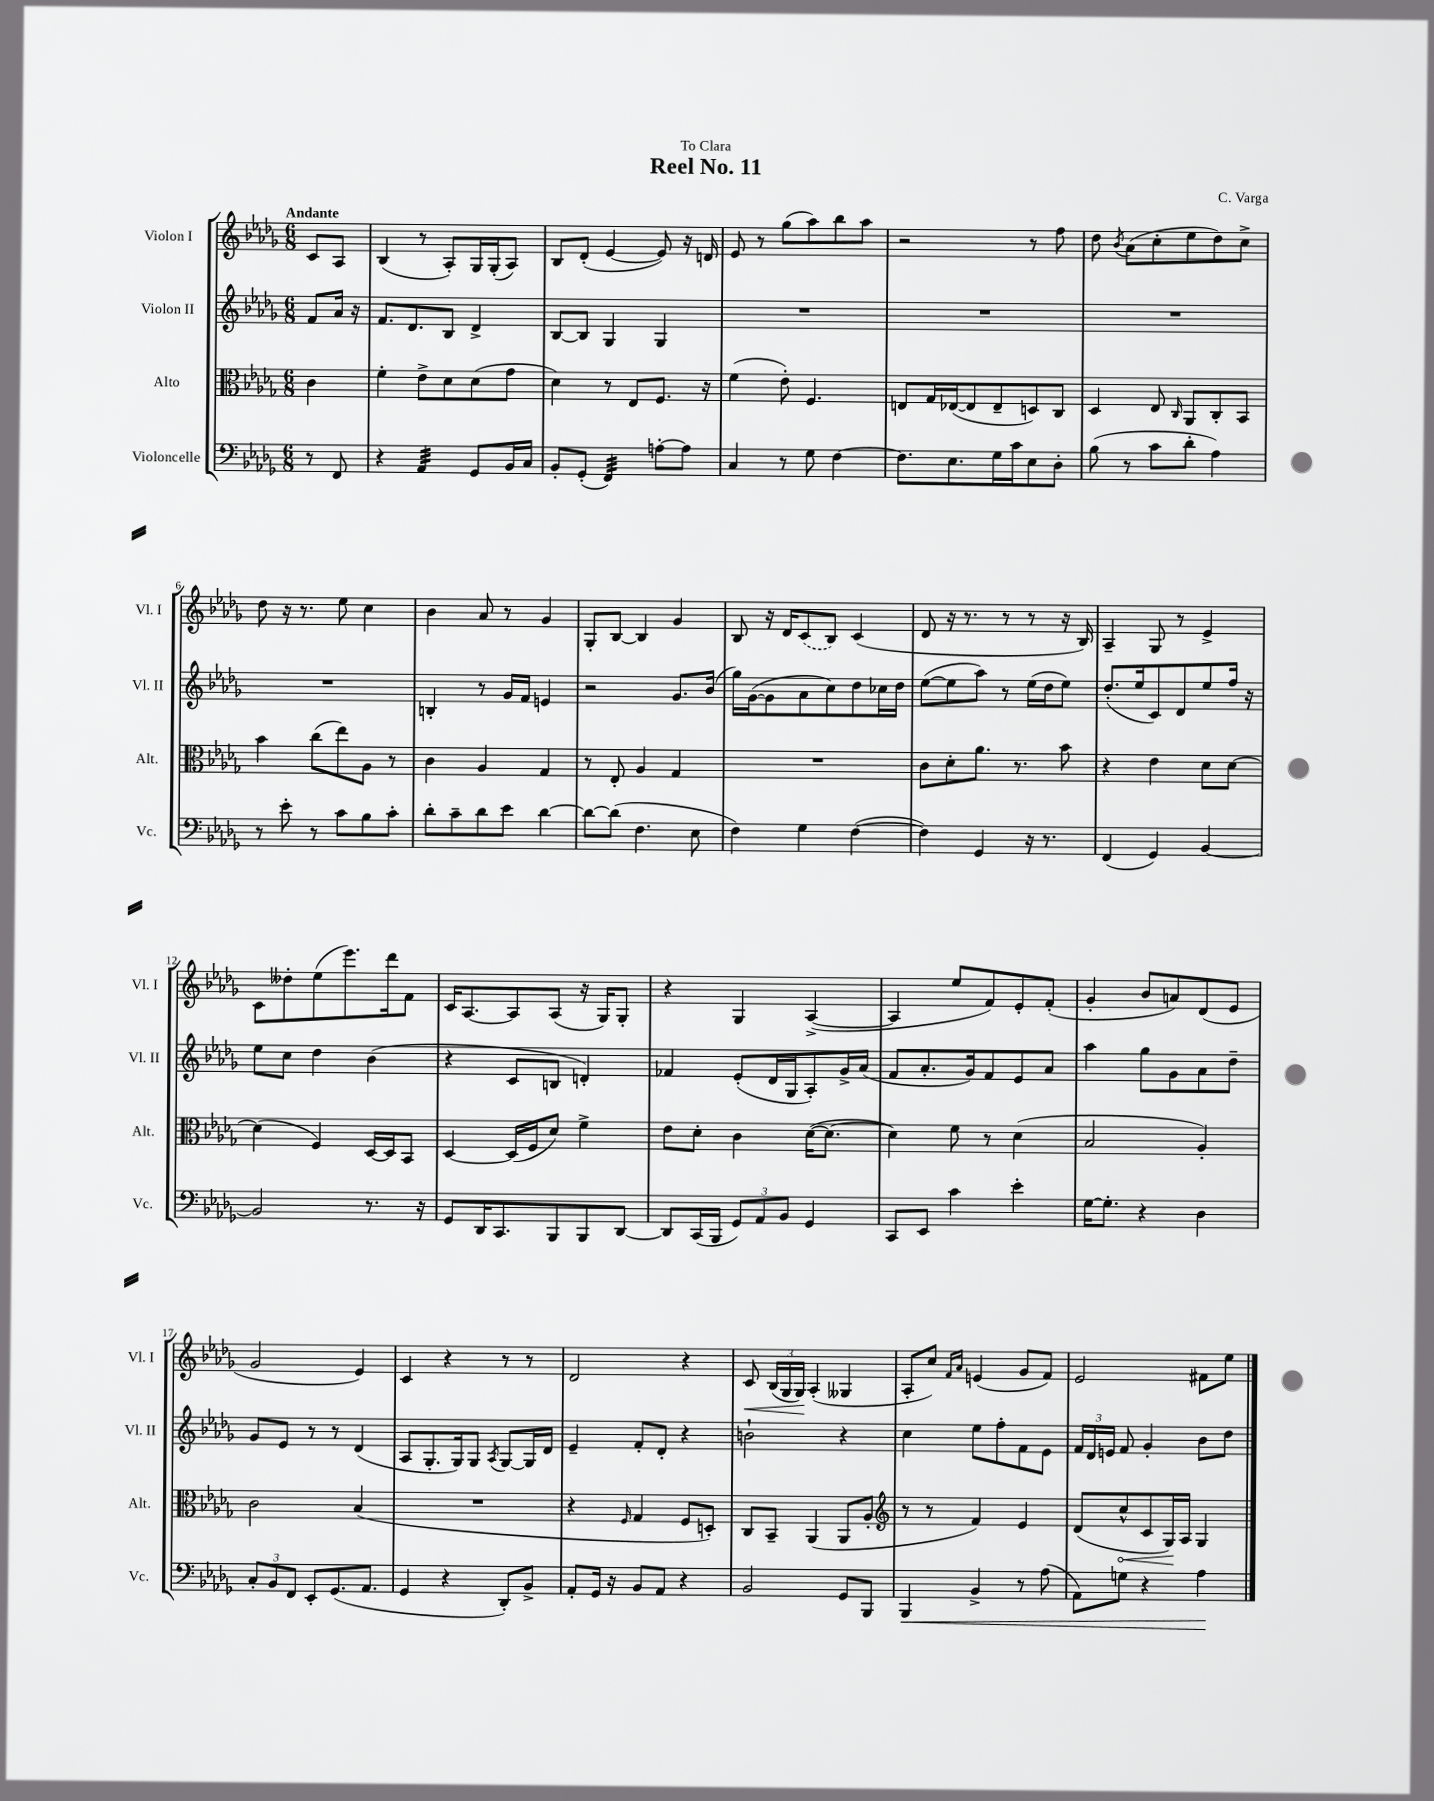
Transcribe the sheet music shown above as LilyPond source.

\header { title = "Reel No. 11" composer = "C. Varga" dedication = "To Clara" }
<<
\new StaffGroup <<
\new Staff = "s0" \with { instrumentName = "Violon I" shortInstrumentName = "Vl. I" } {
    \clef treble \key des \major \numericTimeSignature \time 6/8 \partial 4 \tempo "Andante"
    \autoBeamOff c'8[ aes8] |
    bes4( r8 aes8[-.) ges16 ges16-.( aes8]) |
    bes8[ des'8]-.( ees'4~ ees'8) r16 d'16 |
    ees'8 r8 ges''8[( aes''8) bes''8 aes''8] |
    r2 r8 f''8 |
    des''8 \acciaccatura { bes'8 } aes'8[( c''8-. ees''8 des''8) c''8]-> |
    des''8 r16 r8. ees''8 c''4 |
    bes'4 aes'8 r8 ges'4 |
    ges8[-. bes8]~ bes4 ges'4 |
    bes8 r16 des'16[ \once \slurDashed c'8( bes8]) c'4( |
    des'8 r16 r8. r8 r8 r16 bes16) |
    aes4-- ges8 r8 ees'4-> |
    c'8[ deses''8-. ees''8( ees'''8.) des'''16 f'8] |
    c'16[ aes8.~ aes8 aes8]( r16 ges16[) ges8]-. |
    r4 ges4 aes4~->( |
    aes4 ees''8[ f'8) ees'8-. f'8]-.( |
    ges'4-. bes'8[ a'8) des'8( ees'8] |
    ges'2 ees'4) |
    c'4 r4 r8 r8 |
    des'2 r4 |
    c'8\< \tuplet 3/2 { bes16[( ges16 ges16]\!) } aes4-.( geses4 |
    aes8[-. c''8]) \grace { f'16[ aes'16] } e'4( ges'8[ f'8]) |
    ees'2 fis'8[ ees''8] \bar "|." |
}
\new Staff = "s1" \with { instrumentName = "Violon II" shortInstrumentName = "Vl. II" } {
    \clef treble \key des \major \numericTimeSignature \time 6/8 \partial 4
    \autoBeamOff f'8[ aes'16] r16 |
    f'8.[ des'8. bes8] des'4-> |
    bes8[~ bes8] ges4 ges4 |
    R2. |
    R2. |
    R2. |
    R2. |
    b4-. r8 ges'16[ f'16] e'4 |
    r2 ges'8.[ bes'16]( |
    ges''16[) ges'16~( ges'8 aes'8 c''8) des''8 ces''16 des''16] |
    ees''8[~( ees''8 aes''8]) r8 ees''16[( des''16 ees''8]) |
    des''8.[-.( ees''16 c'8) des'8 ees''8 f''16] r16 |
    ees''8[ c''8] des''4 bes'4( |
    r4 c'8[ b8] d'4-.) |
    fes'4 ees'8[-.( des'16 ges16 aes8-.) ges'16-> aes'16]( |
    f'8[ aes'8.-. ges'16) f'8 ees'8 aes'8] |
    aes''4 ges''8[ ges'8 aes'8 des''8]-- |
    ges'8[ ees'8] r8 r8 des'4( |
    aes8[ ges8.-. ges16) ges8] \acciaccatura { aes8 } ges8[~ ges16 des'16] |
    ees'4-- f'8[-. des'8]-. r4 |
    b'2-! r4 |
    c''4 ees''8[ f''8-. f'8 ees'8] |
    \tuplet 3/2 { f'16[ des'16 e'16] } f'8 ges'4-. bes'8[ des''8] \bar "|." |
}
\new Staff = "s2" \with { instrumentName = "Alto" shortInstrumentName = "Alt." } {
    \clef alto \key des \major \numericTimeSignature \time 6/8 \partial 4
    \autoBeamOff c'4 |
    f'4-. ees'8[-> des'8 des'8( ges'8] |
    des'4) r8 ees8[ f8.] r16 |
    f'4( ees'8-.) f4. |
    e8[ ges16 ees16~( ees8 ees8-- d8) c8] |
    des4 ees8 \grace { c16 } aes,8[ c8-. bes,8] |
    bes'4 c''8[( ees''8) aes8] r8 |
    c'4 aes4 ges4 |
    r8 ees8-. aes4 ges4 |
    R2. |
    c'8[ des'8-. aes'8.] r8. bes'8 |
    r4 ees'4 des'8[ des'8]~ |
    des'4( f4) des16[~ des16 bes,8] |
    des4~ des16[( f16 des'8]) f'4-> |
    ees'8[ des'8]-. c'4 des'16[~( des'8.]~ |
    des'4) f'8 r8 des'4( |
    bes2 aes4-.) |
    c'2 bes4( |
    R2. |
    r4 \grace { f16 } ges4 f8[ d8]-.) |
    c8[ bes,8]-- aes,4( aes,8[ aes8]-. |
    \clef treble r8 r8 f'4) ees'4 |
    des'8[( \once \override Hairpin.circled-tip = ##t c''8-^\< c'8 ges16\!) aes16] ges4 \bar "|." |
}
\new Staff = "s3" \with { instrumentName = "Violoncelle" shortInstrumentName = "Vc." } {
    \clef bass \key des \major \numericTimeSignature \time 6/8 \partial 4
    \autoBeamOff r8 f,8 |
    r4 aes,4:32 ges,8[ bes,16 c16] |
    bes,8[-. ges,8]-.( f,4:32) a8[~-. a8] |
    c4 r8 ges8 f4~ |
    f8.[ ees8. ges16 c'16 ees8 des8]-. |
    bes8( r8 c'8[ des'8]-. aes4) |
    r8 ees'8-. r8 c'8[ bes8 c'8]-. |
    des'8[-. c'8-- des'8 ees'8] des'4~ |
    des'8[~ des'8]( f4. ees8 |
    f4) ges4 f4~( |
    f4) ges,4 r16 r8. |
    f,4( ges,4) bes,4~ |
    bes,2 r8. r16 |
    ges,8[ des,16 c,8. bes,,8 bes,,8 des,8]~ |
    des,8[ c,16( bes,,16] \tuplet 3/2 { ges,8[) aes,8 bes,8] } ges,4 |
    c,8[ ees,8] c'4 ees'4-. |
    ges16[~ ges8.]-. r4 des4 |
    \tuplet 3/2 { c8[-. bes,8 f,8] } ees,8[-. ges,8.( aes,8.] |
    ges,4 r4 des,8[-.) bes,8]-> |
    aes,8[-. ges,16] r16 bes,8[ aes,8] r4 |
    bes,2 ges,8[ bes,,8] |
    bes,,4\< bes,4-> r8 aes8( |
    aes,8[) g8] r4 aes4\! \bar "|." |
}
>>
>>
